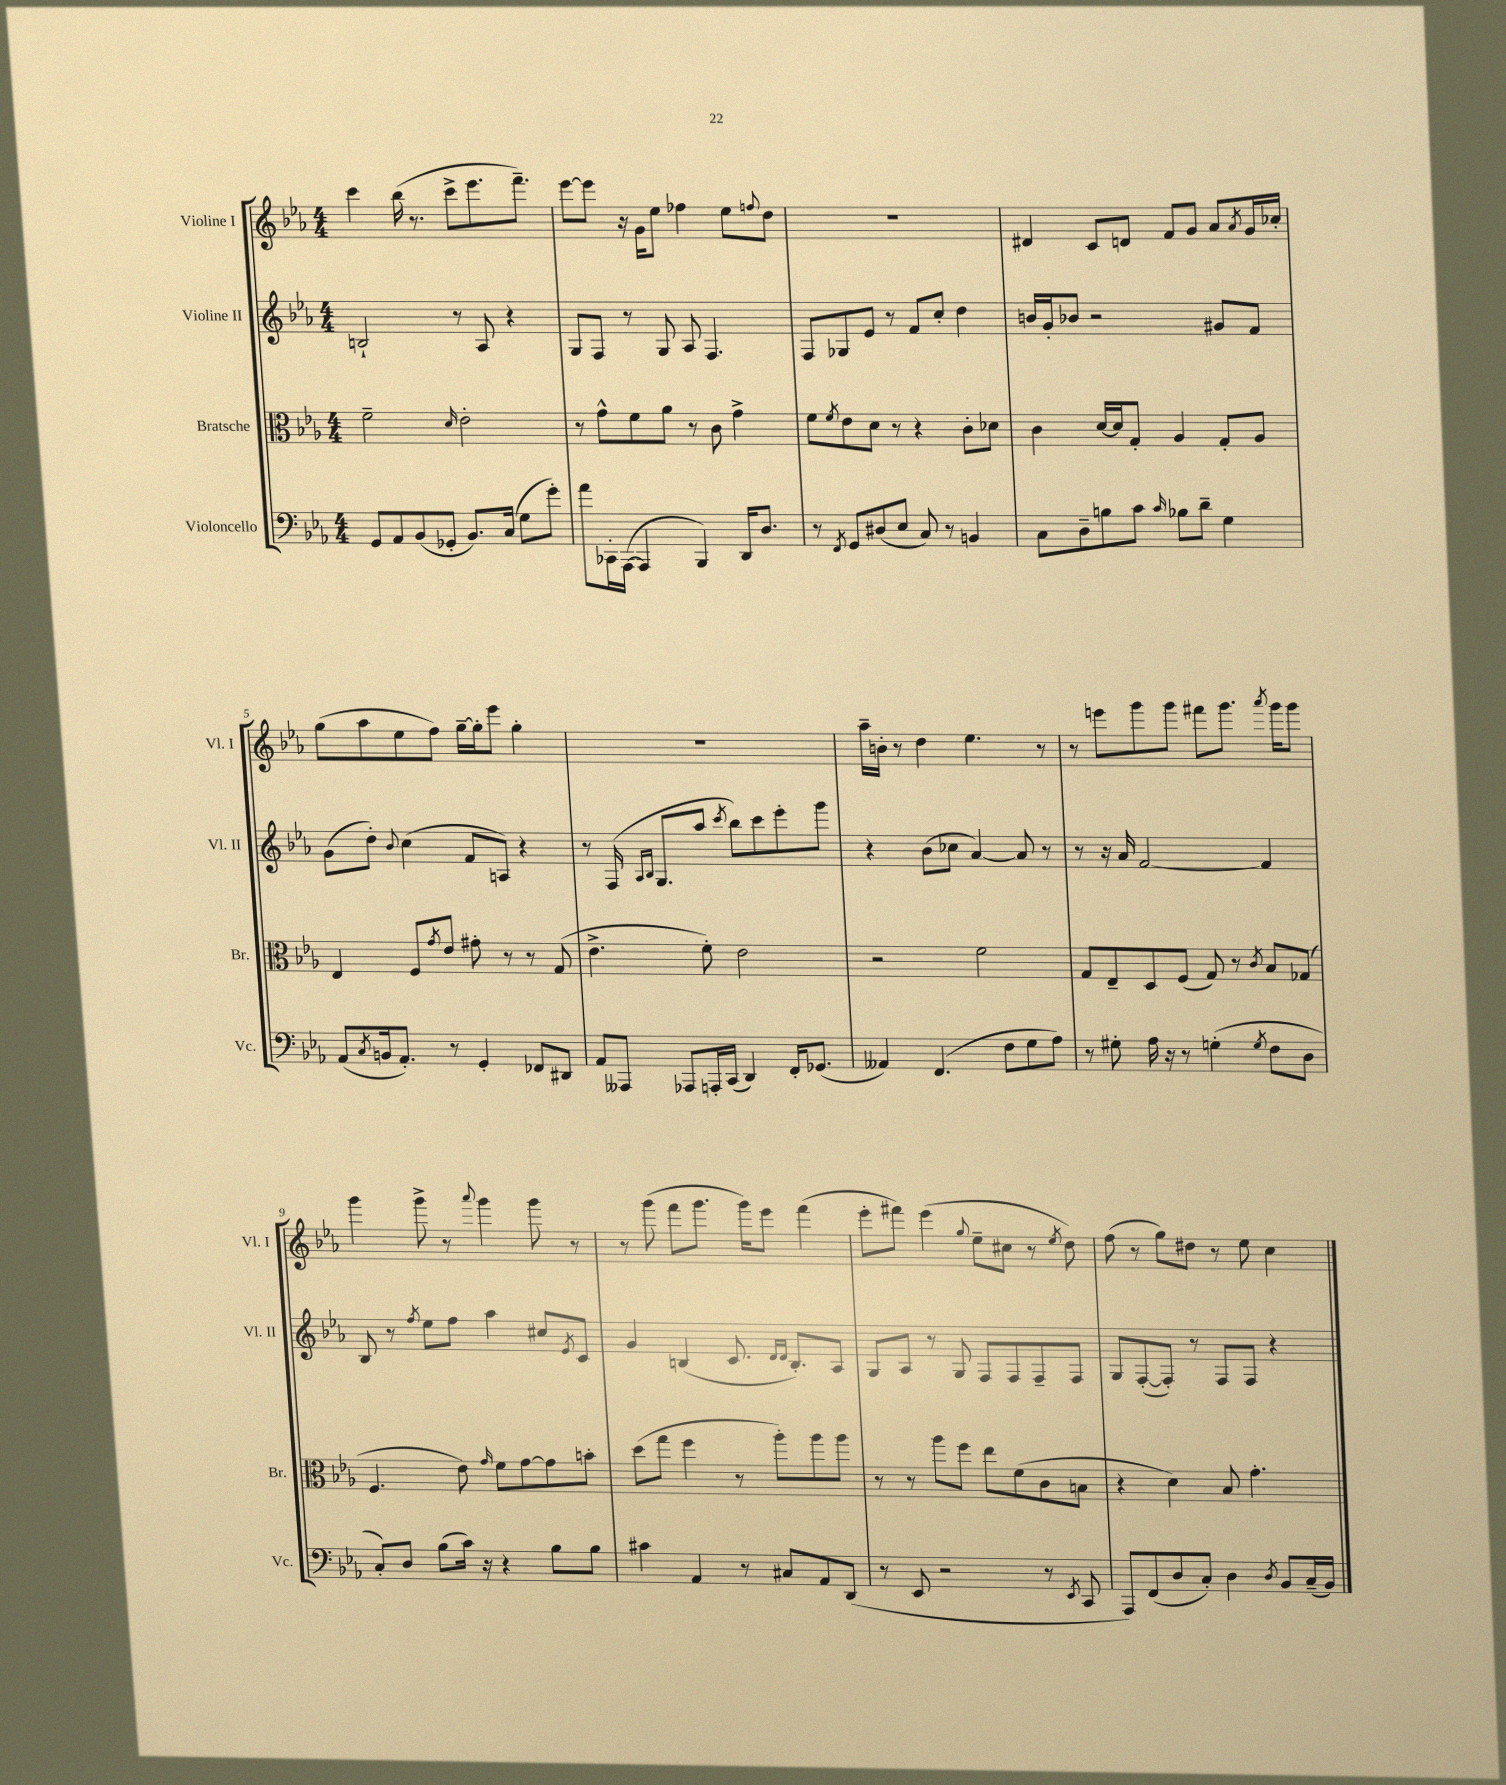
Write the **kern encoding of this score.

**kern	**kern	**kern	**kern
*staff4	*staff3	*staff2	*staff1
*clefF4	*clefC3	*clefG2	*clefG2
*k[b-e-a-]	*k[b-e-a-]	*k[b-e-a-]	*k[b-e-a-]
*M4/4	*M4/4	*M4/4	*M4/4
8GG	2f~	2B`	4ccc
8AA-	.	.	.
(8BB-	.	.	(16bb-
.	.	.	8.r
8GG-'	.	.	.
.	16qqd	.	.
8.BB-)	2e-'	8r	8ccc^
.	.	8A-	8.eee-
(16C	.	.	.
8G	.	4r	.
.	.	.	8.fff~)
8g')	.	.	.
=	=	=	=
8a-	8r	8G	[8eee-
16CC-'	8g^^	8F	8eee-]
([16AAA-	.	.	.
4AAA-]	8f	8r	16r
.	.	.	16g
.	8a-	8G	8ee-
4BBB-)	8r	8A-	4ff-
.	8c	4.F	.
16DD	4g^	.	8ee-
8.D	.	.	.
.	.	.	8qqff
.	.	.	8dd
=	=	=	=
8r	8f	8F	1r
8qFF	8qf	.	.
8GG	8e-	8G-	.
(8D#	8d	8e-	.
8E-	8r	8r	.
8C)	4r	8f	.
8r	.	8cc'	.
4BB	8c'	4dd	.
.	8d-	.	.
=	=	=	=
8C	4c	16b	4d#
.	.	16g'	.
8D~	.	8b-	.
8B	[16d	2r	8c
.	16d]	.	.
8c	8G'	.	8d
16qqc	.	.	.
8B-	4A-	.	8f
8d~	.	.	8g
4G	8G'	8g#	8a-
.	.	.	8qa-
.	8A-	8f	16g
.	.	.	16cc-'
=	=	=	=
(8AA-	4E-	(8g	(8gg
8qC	.	.	.
16BB	.	8dd')	8aa-
8.AA-')	.	.	.
.	.	8qqb-	.
.	8F	(4cc	8ee-
.	8qg	.	.
8r	8e-	.	8ff)
4GG'	8g#'	8f	[16gg~
.	.	.	16gg']
.	8r	8A)	8eee-
8FF-	8r	4r	4gg'
8DD#	(8G	.	.
=	=	=	=
8AA-	4.e-^	8r	1r
8AAA--	.	(16F	.
.	.	16qqA-	.
.	.	16qqB-	.
.	.	8.G	.
8AAA-	.	.	.
16AAA'	8f')	8aa-	.
(16CC	.	.	.
.	.	8qccc	.
4DD)	2e-	8bb-)	.
.	.	8ccc	.
16FF'	.	8eee-'	.
(8.GG-	.	.	.
.	.	8ggg	.
=	=	=	=
4AA--)	2r	4r	16aa-~
.	.	.	16b'
.	.	.	8r
(4.FF	.	(8b-	4dd
.	.	8cc-	.
.	2f	[4a-)	4.ee-
8F	.	.	.
8G	.	8a-]	.
8A-)	.	8r	8r
=	=	=	=
8r	8G	8r	8r
8G#'	8E-~	16r	8eee
.	.	16a-	.
16A-	8D	[2f	8ggg
16r	.	.	.
8r	(8F	.	8ggg
(4G'	8G)	.	8fff#
.	8r	.	8.ggg
8qG	8qc	.	.
8F	8B-	4f]	.
.	.	.	8qaaa-
.	.	.	16ggg
8D	(8G-	.	8ggg
=	=	=	=
8C')	4.F	8B-	4ggg
8D	.	8r	.
.	.	8qff	.
(8B-	.	8ee-	8ggg^
16c)	8e-)	8ff	8r
16r	.	.	.
.	16qqg	.	8qqaaa-
4r	8f	4aa-	4ggg
.	[8g	.	.
8B-	8g]	8cc#	8ggg
.	.	8qe-	.
8B-	8b'	8c	8r
=	=	=	=
4c#	(8dd	4g	8r
.	8gg	.	(8ggg
4AA-	4ff	(4B	8fff
.	.	.	8.ggg
8r	8r	8.c	.
.	.	.	16ggg)
8C#	8aa-')	.	8eee-
.	.	16qqd	.
.	.	16qqd	.
.	.	8.B')	.
8AA-	8aa-	.	(4fff
(8DD	8aa-	8A-	.
=	=	=	=
8r	8r	8G	8eee-'
8EE-	8r	8A-	8fff#)
2r	8aa-	8r	(4eee-
.	8ff	8G	.
.	.	.	8qqgg
.	8ee-	8F	8ee-~
.	(8f	8F	8cc#
8r	8c	8F~	8r
8qEE-	.	.	8qee-
8CC	8B	8F	8dd)
=	=	=	=
8AAA-)	4r	8G	(8ff
(8FF	.	([8F'	8r
8D	4d)	8F'])	8gg)
8C')	.	8r	8dd#
4D	8B-	8F	8r
.	4.g'	8F	8ee-
8qD	.	.	.
8BB-	.	4r	4cc
(16C~	.	.	.
16BB-)	.	.	.
==	==	==	==
*-	*-	*-	*-
